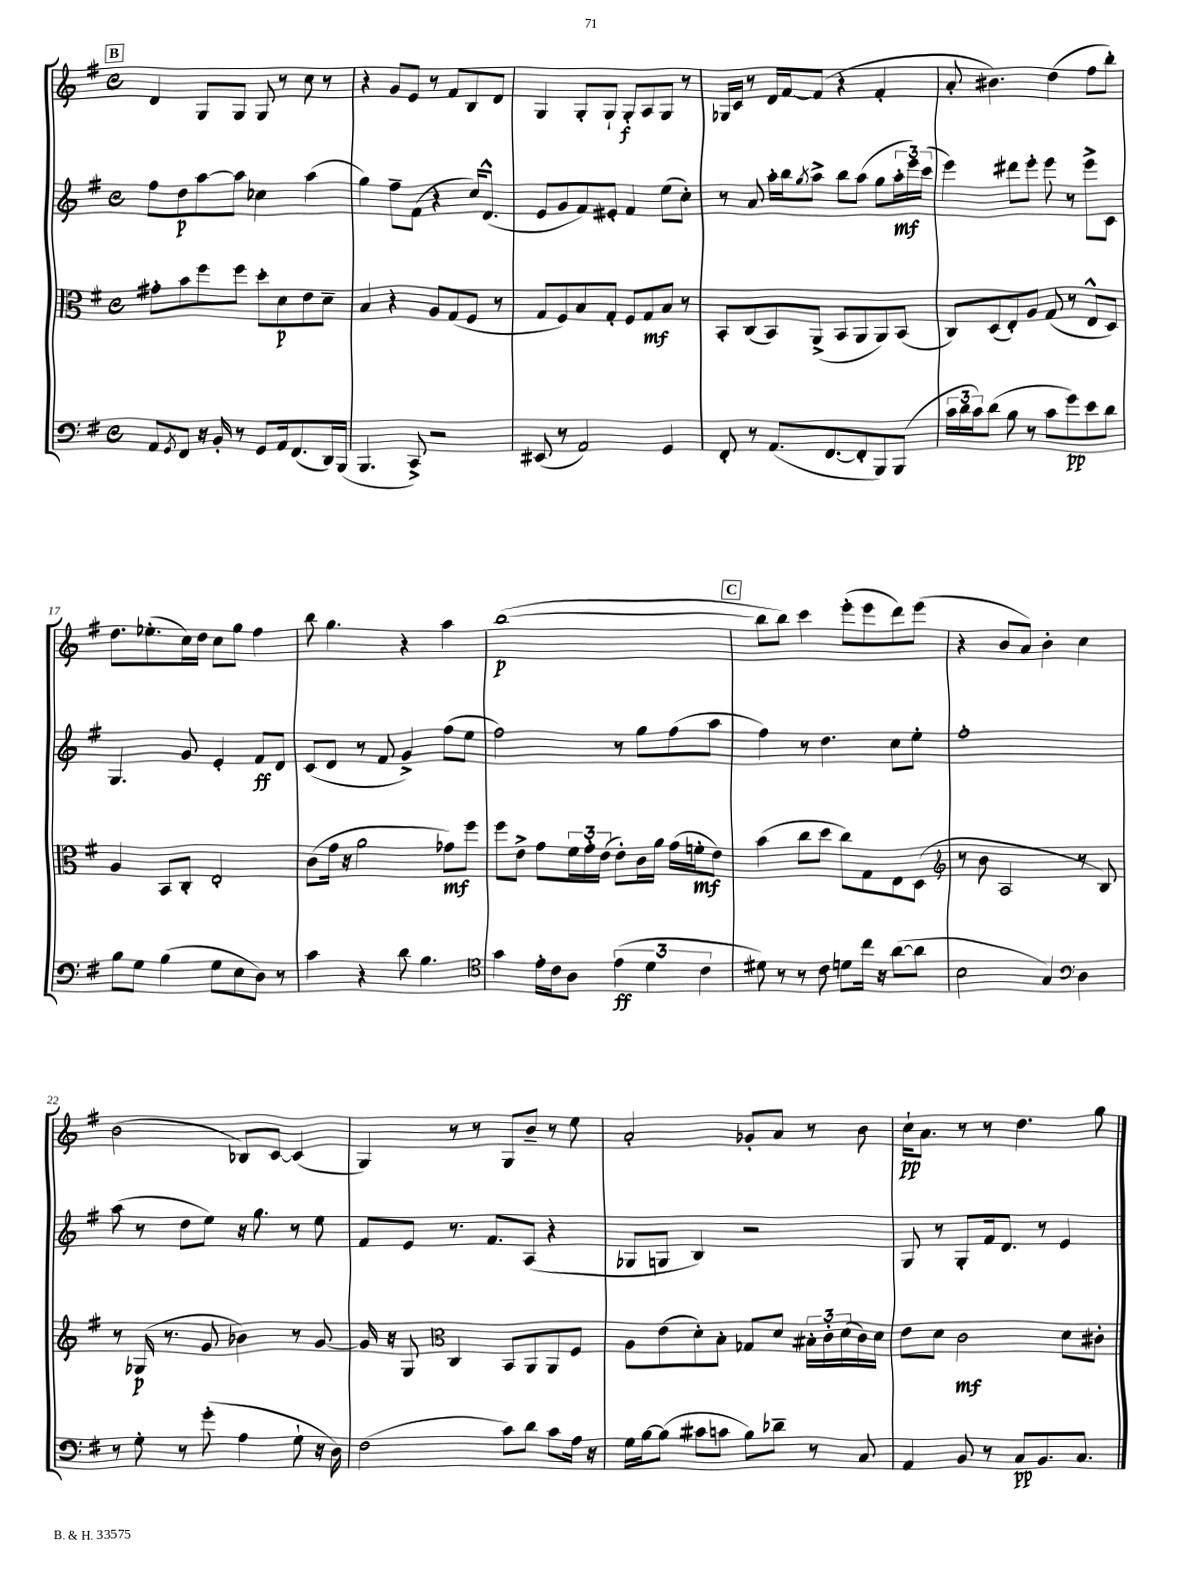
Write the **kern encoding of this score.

**kern	**kern	**kern	**kern
*staff4	*staff3	*staff2	*staff1
*clefF4	*clefC3	*clefG2	*clefG2
*k[f#]	*k[f#]	*k[f#]	*k[f#]
*M4/4	*M4/4	*M4/4	*M4/4
*met(c)	*met(c)	*met(c)	*met(c)
8AA/L	8g#'\L	8ff#\L	4d/
8qGG/	.	.	.
8FF#/J	8b\	8dd\	.
16r	8ff#\	[8aa\	8G/L
16BB'/	.	.	.
8r	8ff#\J	8aa\]J	8G/J
8GG/L	8dd'\L	4cc-\	8G/
16AA/k	8d\	.	8r
(8.FF#/	.	.	.
.	8e\	(4aa\	8cc\
16DD/L)	8d~\J	.	8r
(16BBB/JJ	.	.	.
=	=	=	=
4.BBB/	4B/	4gg\)	4r
.	4r	8ff#~\L	8g/L
8CC^/)	.	(8f#\J	8e/J
2r	8A/L	4r	8r
.	(8G/	.	8f#/L
.	8F#/J	16cc/LK)	8B/
.	.	(8.d^^/J	.
.	8r	.	8d/J
=	=	=	=
(8EE#/	8G/L	8e/L	4G/
8r	8F#/)	8g/	.
2AA/)	8B/	8f#/)	8G'/L
.	8G'/J	8e#'/J	8G`/J
.	8F#/L	4f#/	8G'/L
.	8G/	.	8A/
4GG/	8B/J	(8ee\L	8G/J
.	8r	8cc'\J)	8r
=	=	=	=
8FF#'/	8BB'/L	8r	16G-/LL
.	.	.	16c/JJ
8r	(8C/	8a/	8r
(8.AA/L	8BB/)	16aa'\LL	16d/LL
.	.	16bb\J	[16f#/J
.	.	8qgg/	.
.	(8AA^/J	8aa^\J	(8f#/]J
[8.FF#/	.	.	.
.	8BB/L	8bb\L	4r
8FF#'/]	8AA/	(8aa\J	.
8BBB/)	8AA/)	8gg\L	4f#'/
(8BBB/J	(8BB/J	24aa'\L	.
.	.	24eee\)	.
.	.	(24ccc\JJ	.
=	=	=	=
24c\LL	8C/L)	4eee\)	8a'/
24d\	.	.	.
24c\J)	.	.	.
(8d\J	(8D/	.	4.b#\)
8B\	8E'/)	8ddd#\L	.
8r	8A/J	8eee'\J	.
8c\L	(8G/	8eee\	(4dd\
8g\)	8r	8r	.
8e\	8E^^/L	8eee^\L	8ff#\L
8d\J	8D/J)	8c\J	8bb'\J)
=	=	=	=
8B\L	4A/	4.G/	8.dd\L
8G\J	.	.	.
.	.	.	(8.ee-'\
(4B\	8BB/L	.	.
.	8C'/J	8g/	16cc\L)
.	.	.	16dd\JJ
8G\L	2E'/	4e'/	8cc\L
8E\	.	.	8gg\J
8D\J)	.	8f#/L	4ff#\
8r	.	8d/J	.
=	=	=	=
4c\	(8c\L	(8c/L	8bb\
.	16g\Jk	8d/J	4.gg\
.	16r	.	.
4r	2a\	8r	.
.	.	8f#/	.
8d\	.	4g^/)	4r
4.B\	.	.	.
.	8g-\L)	(8ff#\L	4aa\
.	8ff#\J	8ee\J	.
=	=	=	=
*clefC4	*	*	*
4g\	8ff#\L	2ff#\)	([1bb
.	8e^\J	.	.
16e'\LL	8g\L	.	.
16c\J	.	.	.
8A\J	24f#\L	.	.
.	24g'\	.	.
.	(24e\JJ	.	.
(6e\	8e'\L)	8r	.
.	16c\L	8gg\L	.
6d\	.	.	.
.	16a\JJ	.	.
.	(16g\LL	(8ff#\	.
.	16f'\J	.	.
6c\	.	.	.
.	8e\J)	8aa\J	.
=	=	=	=
8d#\)	(4b\	4ff#\)	8bb\]L
8r	.	.	8bb\J)
8r	8cc\L	8r	4ccc\
8c\	8dd\J	4.dd\	.
8d\L	8cc\L)	.	(8eee'\L
16cc\Jk	8G\	.	8eee\
16r	.	.	.
([8a\L	8E\	8cc\L	8ddd\)
8a\]J	(8D\J	8ee'\J	(8eee\J
=	=	=	=
*	*clefG2	*	*
2B\	8r	1ff#'	4r
.	8b\	.	.
.	2A/	.	8b/L
.	.	.	8a/J)
4G/)	.	.	4b'\
*clefF4	*	*	*
4D\	8r	.	4cc\
.	8B/)	.	.
=	=	=	=
8r	8r	(8aa\	(2b\
8G'\	(16G-/	8r	.
.	8.r	.	.
8r	.	8dd\L	.
(8g'\	8g/	8ee\J)	.
4A\	4b-\)	16r	8B-/L)
.	.	8.gg\	.
.	.	.	[8c/J
8G`\	8r	8r	(4c/]
16r	[8g/	8ee\	.
16D\)	.	.	.
=	=	=	=
(2F#\	16g/]	8f#/L	4G/)
.	16r	.	.
.	8G/	8e/J	.
*	*clefC3	*	*
.	4C/	8.r	8r
.	.	.	8r
.	.	8.f#/L	.
8c\L)	8BB/L	.	8G/L
8d\J	8AA/	(8A/J	8b~/J
8c\L	8AA/	4r	8r
16A\Jk	8F#/J	.	8ee\
16r	.	.	.
=	=	=	=
16G\LL	8A\L	8G-/L	2a'/
[16B\J	.	.	.
(8B\]J	(8e\	8G/J	.
8c#\L	8d'\)	4B/)	.
8c\J	8B'\J	.	.
8B\L)	8G-/L	2r	8g-'/L
8d-~\J	8d/J	.	8a/J
8r	24B#'\LL	.	8r
.	24c'\	.	.
.	(24d\	.	.
8C/	16c\)	.	8b\
.	16d\JJ	.	.
=	=	=	=
4AA/	8e\L	8G/	16cc`\LK
.	.	.	8.a\J
.	8d\J	8r	.
8BB/	2c\	8G'/L	8r
8r	.	16f#/k	8r
.	.	8.d/J	.
8C/L	.	.	4.dd\
8.BB/	.	8r	.
.	8d\L	4e/	.
8.C/J	.	.	.
.	8c#'\J	.	8gg\
==	==	==	==
*-	*-	*-	*-
